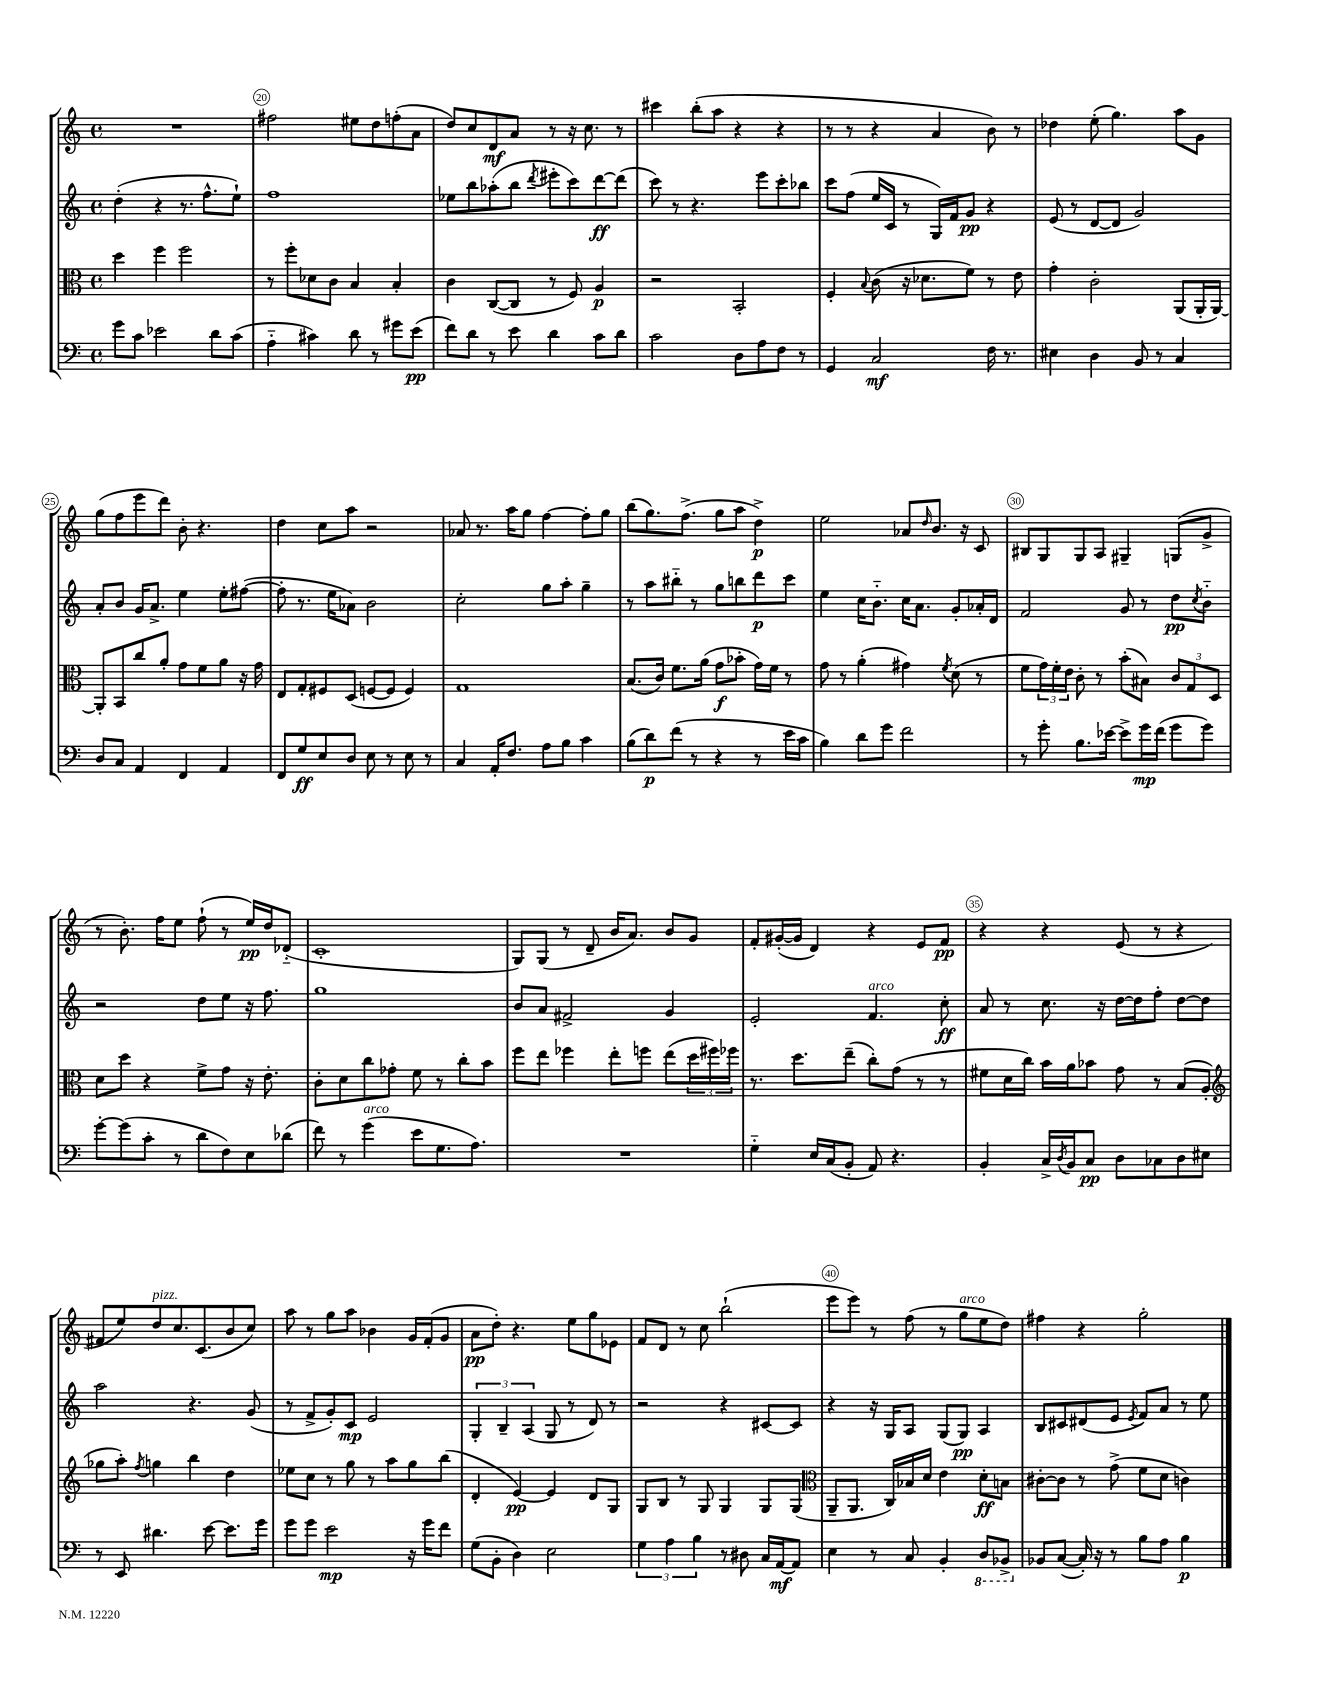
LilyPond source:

<<
\new StaffGroup <<
\new Staff = "s0" {
    \clef treble \key c \major \defaultTimeSignature \time 4/4
    R1 |
    fis''2 eis''8 d''8 f''8-.( a'8 |
    d''8) c''8 d'8\mf a'8 r8 r16 c''8. r8 |
    cis'''4 b''8-.( a''8 r4 r4 |
    r8 r8 r4 a'4 b'8) r8 |
    des''4 e''8-.( g''4.) a''8 g'8 |
    g''8( f''8 e'''8 d'''8) b'8-. r4. |
    d''4 c''8 a''8 r2 |
    aes'8 r8. a''16 g''8 f''4~ f''8-. g''8 |
    b''8( g''8.) f''8.->( g''8 a''8 d''4->\p) |
    e''2 aes'8 \grace { d''16 } b'8. r16 c'8 |
    bis8 g8 g8 a8 gis4-- g8( g'8-> |
    r8 b'8.-.) f''16 e''8 f''8-!( r8 e''16\pp) d''16 des'8-_( |
    c'1-. |
    g8) g8( r8 d'8-- b'16 a'8.) b'8 g'8 |
    f'8-. gis'16~-.( gis'16 d'4) r4 e'8 f'8\pp |
    r4 r4 e'8( r8 r4 |
    fis'8 e''8) d''8^\markup { \italic "pizz." } c''8. c'8.( b'8 c''8) |
    a''8 r8 g''8 a''8 bes'4 g'16 f'16-.( g'8 |
    a'8\pp d''8-.) r4. e''8 g''8 ees'8 |
    f'8 d'8 r8 c''8 b''2-!( |
    e'''8 e'''8) r8 f''8( r8 g''8^\markup { \italic "arco" } e''8 d''8) |
    fis''4 r4 g''2-. \bar "|." |
}
\new Staff = "s1" {
    \clef treble \key c \major \defaultTimeSignature \time 4/4
    d''4-.( r4 r8. f''8.-^ e''8-!) |
    f''1 |
    ees''8 b''8 aes''8-.( b''8 \acciaccatura { d'''8 } eis'''8-. c'''8) d'''8~\ff d'''8( |
    c'''8) r8 r4. e'''8 c'''8-. bes''8 |
    c'''8 f''8( e''16 c'16 r8 g16) f'16 g'8\pp r4 |
    e'8( r8 d'8~ d'8 g'2) |
    a'8-. b'8 g'16 a'8.-> e''4 e''8-. fis''8~( |
    fis''8-. r8. e''16 aes'8) b'2 |
    c''2-. g''8 a''8-. g''4-- |
    r8 a''8 bis''8-_ r8 g''8 b''8 d'''8\p c'''8 |
    e''4 c''16 b'8.-_ c''16 a'8. g'8-. aes'16-. d'16 |
    f'2 g'8 r8 d''8\pp \acciaccatura { c''8 } b'8-_ |
    r2 d''8 e''8 r16 f''8. |
    g''1 |
    b'8 a'8 fis'2-> g'4 |
    e'2-. f'4.^\markup { \italic "arco" } c''8-.\ff |
    a'8 r8 c''8. r16 d''16~ d''16 f''8-. d''8~ d''8 |
    a''2 r4. g'8( |
    r8 f'8-> g'8-.) c'8\mp e'2 |
    \tuplet 3/2 { g4-. b4-- a4( } g8 r8 d'8) r8 |
    r2 r4 cis'8~ cis'8 |
    r4 r16 g16 a8 g8( g8\pp) a4 |
    b8 cis'8 dis'8( e'8 \acciaccatura { e'8 } f'8) a'8 r8 e''8 \bar "|." |
}
\new Staff = "s2" {
    \clef alto \key c \major \defaultTimeSignature \time 4/4
    d''4 f''4 f''2 |
    r8 f''8-. des'8 c'8 b4 b4-. |
    c'4 c8~( c8 r8 f8) a4\p |
    r2 b,2-. |
    f4-. \appoggiatura { b8 } c'8( r16 des'8. f'8) r8 e'8 |
    g'4-. c'2-. a,8( a,16-. a,16~) |
    a,8-. b,8 c''8 a'8-. g'8 f'8 a'8 r16 g'16 |
    e8 g8-. fis8 d8( f8~ f8 f4) |
    g1 |
    b8.( c'16) f'8. a'16( g'8\f bes'8-. g'16) f'16 r8 |
    g'8 r8 a'4-.( gis'4) \acciaccatura { f'8 } d'8( r8 |
    f'8 \tuplet 3/2 { g'16) f'16-. e'16 } c'8-. r8 b'8-.( bis8) \tuplet 3/2 { c'8 g8 d8 } |
    d'8 d''8 r4 f'8-> g'8 r16 e'8.-. |
    c'8-. d'8 c''8 ges'8-. f'8 r8 c''8-. b'8 |
    f''8 e''8 fes''4 e''8-. f''8 e''8( \tuplet 3/2 { d''16 fis''16) fes''16 } |
    r8. d''8. e''8--( c''8-.) g'8( r8 r8 |
    fis'8 d'16 c''16) b'16 a'16 bes'8 g'8 r8 b8( a8-. |
    \clef treble ges''8 a''8-.) \acciaccatura { f''8 } g''4 b''4 d''4 |
    ees''8 c''8 r8 g''8 r8 a''8 g''8 b''8( |
    d'4-. e'4~\pp) e'4 d'8 g8 |
    g8 b8 r8 g8 g4 g8 g8( |
    \clef alto a,8-- a,8. c16) bes16 d'16 e'4 d'8-.\ff b8 |
    cis'8~-. cis'8 r8 g'8->( f'8 d'8 c'4) \bar "|." |
}
\new Staff = "s3" {
    \clef bass \key c \major \defaultTimeSignature \time 4/4
    g'8 c'8 ees'2 d'8 c'8( |
    a4-_ cis'4) d'8 r8 gis'8 e'8\pp( |
    f'8) d'8 r8 e'8 d'4 c'8 d'8 |
    c'2 d8 a8 f8 r8 |
    g,4 c2\mf f16 r8. |
    eis4 d4 b,8 r8 c4 |
    d8 c8 a,4 f,4 a,4 |
    f,8 g8\ff e8 d8 e8 r8 e8 r8 |
    c4 a,16-. f8. a8 b8 c'4 |
    b8( d'8\p) f'8( r8 r4 r8 e'16 c'16 |
    b4) d'8 g'8 f'2 |
    r8 g'8-. b8. ees'16~ ees'8-> g'16\mp f'16( g'8 g'8) |
    g'8~-. g'8( c'8-. r8 d'8 f8) e8 des'8( |
    f'8) r8 g'4^\markup { \italic "arco" }( e'8 g8. a8.) |
    R1 |
    g4-_ e16 c16( b,8-. a,8) r4. |
    b,4-. c16-> \acciaccatura { d8 } b,16 c8\pp d8 ces8 d8 eis8 |
    r8 e,8 dis'4. e'8~ e'8. g'16 |
    g'8 g'8 e'2\mp r16 g'16 f'8 |
    g8( b,8-. d4) e2 |
    \tuplet 3/2 { g4 a4 b4 } r8 dis8 c16 a,16~\mf a,8 |
    e4 r8 c8 b,4-. \ottava #-1 d,8 bes,,8-> \ottava #0 |
    bes,8 c8~( c16-.) r16 r8 b8 a8 b4\p \bar "|." |
}
>>
>>
\layout { \context { \Score currentBarNumber = #19 \override BarNumber.break-visibility = ##(#f #t #t) barNumberVisibility = #(every-nth-bar-number-visible 5) \override BarNumber.stencil = #(make-stencil-circler 0.1 0.3 ly:text-interface::print) } }
